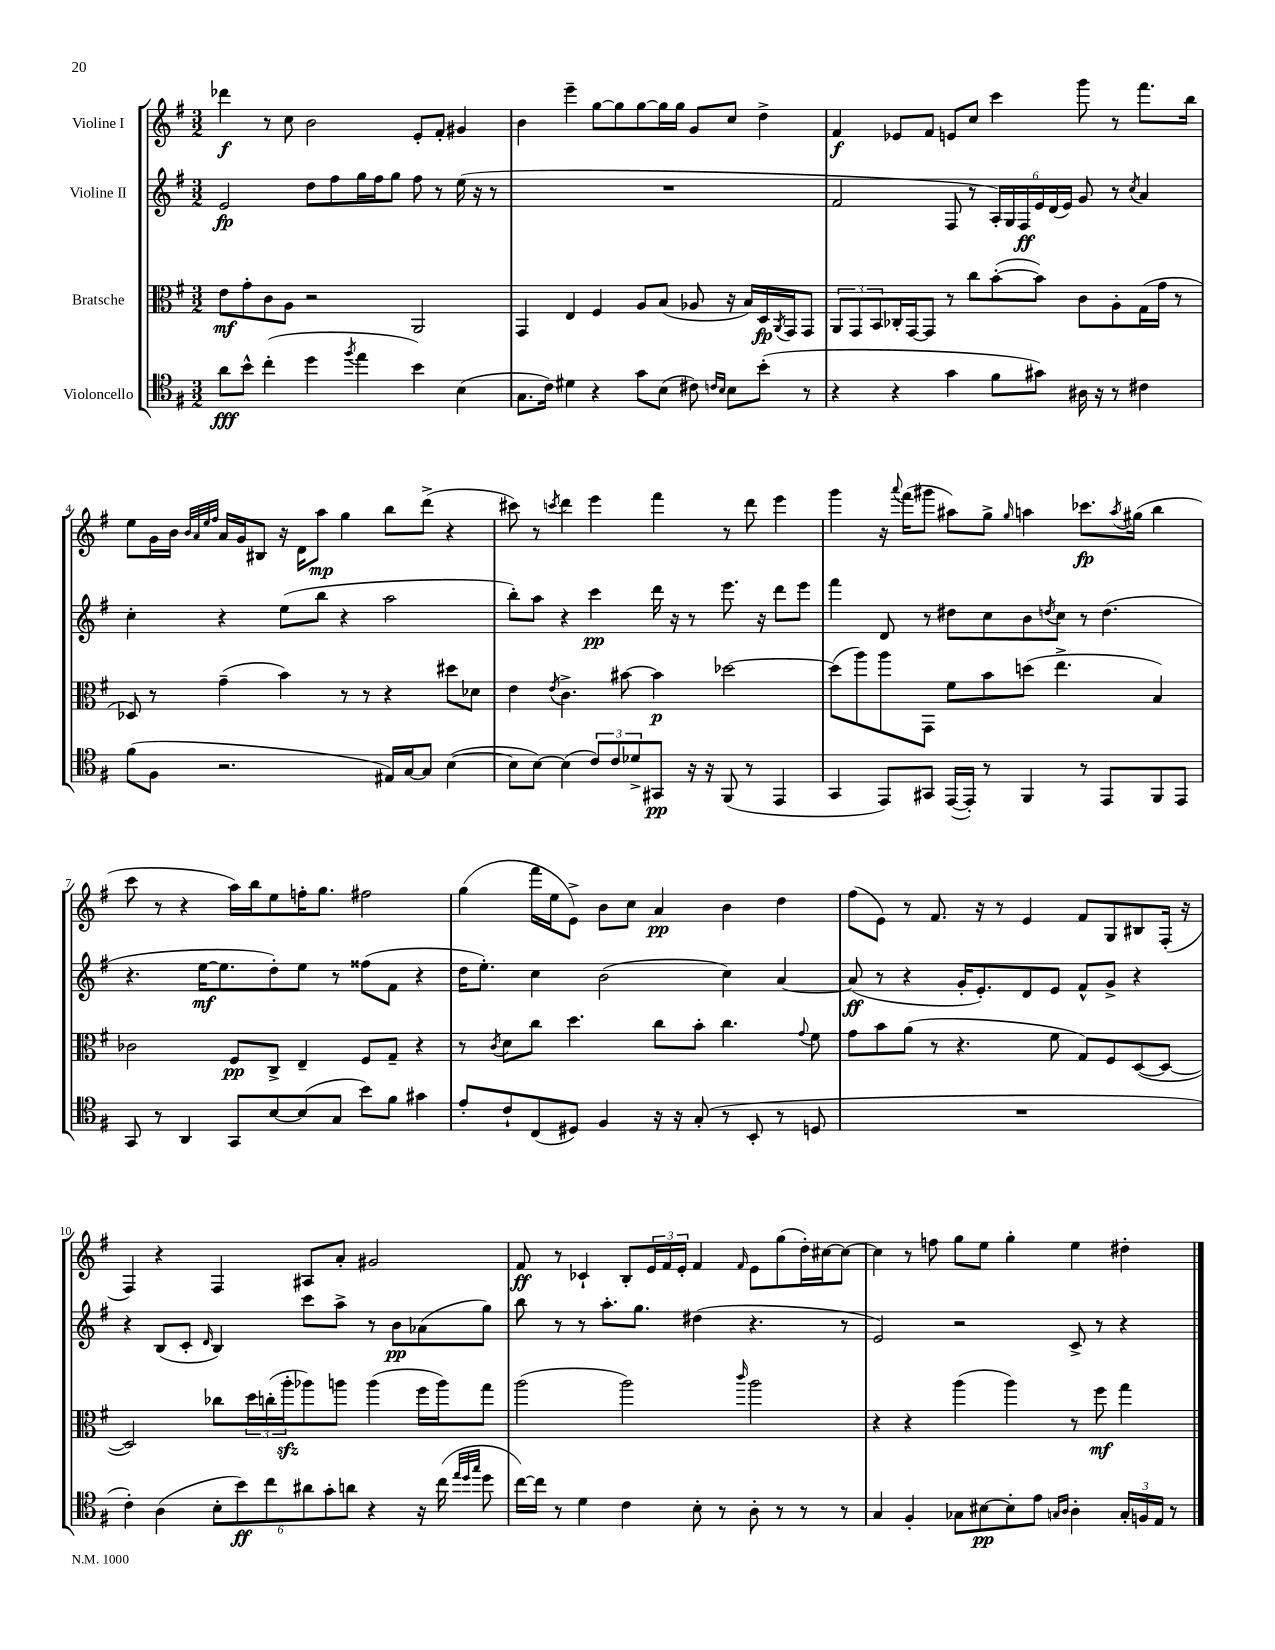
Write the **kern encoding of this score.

**kern	**dynam	**kern	**dynam	**kern	**dynam	**kern	**dynam
*part4	*part4	*part3	*part3	*part2	*part2	*part1	*part1
*staff4	*staff4	*staff3	*staff3	*staff2	*staff2	*staff1	*staff1
*I"Violoncello	*	*I"Bratsche	*	*I"Violine II	*	*I"Violine I	*
*clefC4	*	*clefC3	*	*clefG2	*	*clefG2	*
*k[f#]	*	*k[f#]	*	*k[f#]	*	*k[f#]	*
*M3/2	*	*M3/2	*	*M3/2	*	*M3/2	*
=1	=1	=1	=1	=1	=1	=1	=1
8a\L	fff	8e\L	mf	2e/	fp	4ddd-X\	f
8b^^\J	.	8g'\	.	.	.	.	.
(4cc'\	.	8c\	.	.	.	8r	.
.	.	8A\J	.	.	.	8cc\	.
4dd\	.	2r	.	8dd\L	.	2b\	.
.	.	.	.	8ff#\	.	.	.
8qff#/	.	.	.	.	.	.	.
4ee\	.	.	.	16gg\L	.	.	.
.	.	.	.	16ff#\J	.	.	.
.	.	.	.	8gg\J	.	.	.
4b\)	.	2AA/	.	8ff#\	.	8e'/L	.
.	.	.	.	8r	.	8f#'/J	.
(4B\	.	.	.	(16ee\	.	4g#X/	.
.	.	.	.	16r	.	.	.
.	.	.	.	8r	.	.	.
=2	=2	=2	=2	=2	=2	=2	=2
8.G\L	.	4GG/	.	1.r	.	4b\	.
16c\Jk)	.	.	.	.	.	.	.
4d#X\	.	4E/	.	.	.	4eee~\	.
4r	.	4F#/	.	.	.	[8gg\L	.
.	.	.	.	.	.	8gg\]	.
8g\L	.	8A/L	.	.	.	[8gg\	.
(8B\J	.	(8B/J	.	.	.	16gg\L]	.
.	.	.	.	.	.	16gg\JJ	.
8c#X\)	.	8A-X/	.	.	.	8g/L	.
16qqcn/LL	.	.	.	.	.	.	.
16qqB/JJ	.	.	.	.	.	.	.
8B\L	.	16r	.	.	.	8cc/J	.
.	.	16B/LL)	.	.	.	.	.
(8b'\J	.	16D/	fp	.	.	4dd^\	.
.	.	8qAA/	.	.	.	.	.
.	.	16GG/J	.	.	.	.	.
8r	.	8GG/J	.	.	.	.	.
=3	=3	=3	=3	=3	=3	=3	=3
4r	.	12AA/L	.	2f#/	.	4f#/	f
.	.	12GG/	.	.	.	.	.
.	.	12BB/	.	.	.	.	.
4r	.	16C-X'/L	.	.	.	8e-X/L	.
.	.	[16GG/J	.	.	.	.	.
.	.	8GG/J]	.	.	.	8f#/J	.
4g\	.	8r	.	8F#/	.	8en/L	.
.	.	8cc\L	.	8r	.	8cc/J	.
8f#\L	.	([8b'\	.	24A'/LL)	.	4ccc\	.
.	.	.	.	24G/	.	.	.
.	.	.	.	24F#/	ff	.	.
8g#X\J)	.	8b\J])	.	24e/	.	.	.
.	.	.	.	(24d/	.	.	.
.	.	.	.	24e/JJ)	.	.	.
16A#X\	.	8c\L	.	8g/	.	8ggg\	.
16r	.	.	.	.	.	.	.
8r	.	8A'\	.	8r	.	8r	.
.	.	.	.	8qcc/	.	.	.
4c#X\	.	(16G\L	.	4a/	.	8.fff#\L	.
.	.	16g\JJ	.	.	.	.	.
.	.	8r	.	.	.	.	.
.	.	.	.	.	.	16bb\Jk	.
!!LO:LB:g=z
=4	=4	=4	=4	=4	=4	=4	=4
(8f#\L	.	8D-X/)	.	4cc'\	.	8ee\L	.
8F#\J	.	8r	.	.	.	16g\L	.
.	.	.	.	.	.	16b\JJ	.
.	.	.	.	.	.	32qqb/LLL	.
.	.	.	.	.	.	32qqa/	.
.	.	.	.	.	.	32qqee/	.
.	.	.	.	.	.	32qqff#/JJJ	.
2.r	.	(4g~\	.	4r	.	16a/LL	.
.	.	.	.	.	.	16g/J	.
.	.	.	.	.	.	8B#X/J	.
.	.	4b\)	.	(8ee\L	.	16r	.
.	.	.	.	.	.	16d\KL	.
.	.	.	.	8bb\J	.	8aa\J	mp
.	.	8r	.	4r	.	4gg\	.
.	.	8r	.	.	.	.	.
16E#X/LL)	.	4r	.	2aa\	.	8bb\L	.
[16G/J	.	.	.	.	.	.	.
8G/J]	.	.	.	.	.	(8ddd^\J	.
([4B\	.	8dd#X\L	.	.	.	4r	.
.	.	8d-X\J	.	.	.	.	.
=5	=5	=5	=5	=5	=5	=5	=5
8B\L]	.	4e\	.	8bb'\L)	.	8ccc#X\)	.
[8B\J)	.	.	.	8aa\J	.	8r	.
.	.	8qe/	.	.	.	8qcccn/	.
(4B\]	.	4.c^\	.	4r	.	4ddd\	.
12c/L)	.	.	.	4ccc\	pp	4eee\	.
12c/	.	.	.	.	.	.	.
.	.	[8b#X\	.	.	.	.	.
12d-X^/	.	.	.	.	.	.	.
8GG#X/J	pp	4b#\]	p	16ddd\	.	4fff#\	.
.	.	.	.	16r	.	.	.
16r	.	.	.	8r	.	.	.
16r	.	.	.	.	.	.	.
(8FF#/	.	[2dd-X\	.	8.eee\	.	8r	.
8r	.	.	.	.	.	8ddd\	.
.	.	.	.	16r	.	.	.
4EE/	.	.	.	8ddd\L	.	4eee\	.
.	.	.	.	8eee\J	.	.	.
=6	=6	=6	=6	=6	=6	=6	=6
4GG/	.	(8dd-\L]	.	4fff#\	.	4ggg\	.
.	.	8aa\)	.	.	.	.	.
8EE/L)	.	8aa\	.	8d/	.	16r	.
.	.	.	.	.	.	8qqaaa/	.
.	.	.	.	.	.	(16fff#\KL	.
8GG#X/J	.	8GG\J	.	8r	.	8ggg#X\J	.
([16EE/LL	.	8f#\L	.	8dd#X\L	.	8aa#X\L)	.
16EE'/JJ])	.	.	.	.	.	.	.
8r	.	8b\	.	8cc\	.	8gg^\J	.
.	.	.	.	.	.	16qqgg/	.
4FF#/	.	(8ddn\J	.	8b\	.	4aan\	.
.	.	.	.	8qddn/	.	.	.
.	.	4.ee^\	.	8cc\J	.	.	.
8r	.	.	.	8r	.	8.ccc-X\L	fp
8EE/L	.	.	.	(4.dd\	.	.	.
.	.	.	.	.	.	8qaa/	.
.	.	.	.	.	.	(16gg#X\Jk	.
8FF#/	.	4B/)	.	.	.	4bb\	.
8EE/J	.	.	.	.	.	.	.
!!LO:LB:g=z
=7	=7	=7	=7	=7	=7	=7	=7
8GG/	.	2c-X\	.	4.r	.	8ccc\	.
8r	.	.	.	.	.	8r	.
4AA/	.	.	.	.	.	4r	.
.	.	.	.	[16ee\KL	mf	.	.
.	.	.	.	8.ee\]	.	.	.
8GG/L	.	8F#/L	pp	.	.	16aa\LL)	.
.	.	.	.	.	.	16bb\J	.
[8B/	.	8C^/J	.	8dd'\)	.	8ee\	.
(8B/]	.	4E~/	.	8ee\J	.	16ffn'\K	.
.	.	.	.	.	.	8.gg\J	.
8G/J	.	.	.	8r	.	.	.
8b\L)	.	8F#/L	.	(8ff##X\L	.	2ff#X\	.
8f#\J	.	8G~/J	.	8f#\J	.	.	.
4g#X\	.	4r	.	4r	.	.	.
=8	=8	=8	=8	=8	=8	=8	=8
8e'/L	.	8r	.	16dd\KL	.	(4gg\	.
.	.	.	.	8.ee'\J)	.	.	.
.	.	8qc/	.	.	.	.	.
8c`/	.	8d\L	.	.	.	.	.
(8C/	.	8cc\J	.	4cc\	.	16fff#\LL	.
.	.	.	.	.	.	16ee\J	.
8D#X/J)	.	4.dd\	.	.	.	8e^\J)	.
4F#/	.	.	.	(2b\	.	8b\L	.
.	.	.	.	.	.	8cc\J	.
16r	.	8cc\L	.	.	.	4a/	pp
16r	.	.	.	.	.	.	.
(8G'/	.	8b'\J	.	.	.	.	.
8r	.	4.cc\	.	4cc\)	.	4b\	.
8BB'/	.	.	.	.	.	.	.
8r	.	.	.	[4a/	.	4dd\	.
.	.	8qqg/	.	.	.	.	.
8Dn/	.	8f#\	.	.	.	.	.
=9	=9	=9	=9	=9	=9	=9	=9
1.r	.	8g\L	.	(8a/]	ff	(8ff#\L	.
.	.	8b\	.	8r	.	8e\J)	.
.	.	(8a\J	.	4r	.	8r	.
.	.	8r	.	.	.	8.f#/	.
.	.	4.r	.	16g'/KL	.	.	.
.	.	.	.	8.e'/)	.	16r	.
.	.	.	.	.	.	8r	.
.	.	.	.	8d/	.	4e/	.
.	.	8f#\	.	8e/J	.	.	.
.	.	8G/L)	.	8f#^^/L	.	8f#/L	.
.	.	8F#/	.	8g^/J	.	8G/	.
.	.	([8D/	.	4r	.	8B#X/	.
.	.	8D/J_	.	.	.	(16F#'/Jk	.
.	.	.	.	.	.	16r	.
!!LO:LB:g=z
=10	=10	=10	=10	=10	=10	=10	=10
4c'\)	.	2D/])	.	4r	.	4F#/)	.
(4A\	.	.	.	(8B/L	.	4r	.
.	.	.	.	8c'/J	.	.	.
.	.	.	.	16qqd/	.	.	.
12B'\L	.	8cc-X\L	.	4B/)	.	4F#/	.
12b\)	ff	.	.	.	.	.	.
.	.	24dd\L	.	.	.	.	.
12cc\	.	(24ccn'\	.	.	.	.	.
.	.	24aazz'\J	.	.	.	.	.
12a#X\	.	8aa-X\)	.	8ccc\L	.	8A#X/L	.
12g'\	.	.	.	.	.	.	.
.	.	8aan\J	.	8aa^\J	.	8a'/J	.
12an\J	.	.	.	.	.	.	.
4r	.	(4aa\	.	8r	.	2g#X/	.
.	.	.	.	8b\L	pp	.	.
16r	.	16ff#\LL	.	(8a-X\	.	.	.
(16cc\	.	16aa\J)	.	.	.	.	.
32qqee/LLL	.	.	.	.	.	.	.
32qqdd/	.	.	.	.	.	.	.
32qqgg/JJJ	.	.	.	.	.	.	.
8dd\	.	8gg\J	.	8gg\J)	.	.	.
=11	=11	=11	=11	=11	=11	=11	=11
[16cc\LL)	.	(2aa\	.	8bb\	.	8f#/	ff
16cc\JJ]	.	.	.	.	.	.	.
8r	.	.	.	8r	.	8r	.
4d\	.	.	.	8r	.	4c-X`/	.
.	.	.	.	8.aa'\L	.	.	.
4c\	.	2aa\)	.	.	.	8B'/L	.
.	.	.	.	8.gg\J	.	.	.
.	.	.	.	.	.	24e/L	.
.	.	.	.	.	.	24f#/	.
.	.	.	.	.	.	24e'/JJ	.
8B'\	.	.	.	(4dd#X\	.	4f#/	.
8r	.	.	.	.	.	.	.
.	.	16qqccc/	.	.	.	16qqf#/	.
8A'\	.	2aa\	.	4.r	.	8e\L	.
8r	.	.	.	.	.	(8gg\	.
8r	.	.	.	.	.	16dd'\L)	.
.	.	.	.	.	.	[16cc#X\J	.
8r	.	.	.	8r	.	8cc#\J_	.
=12	=12	=12	=12	=12	=12	=12	=12
4G/	.	4r	.	2e/)	.	4cc#\]	.
4F#'/	.	4r	.	.	.	8r	.
.	.	.	.	.	.	8ffn\	.
8G-X\L	.	(4aa\	.	2r	.	8gg\L	.
[8B#X\	pp	.	.	.	.	8ee\J	.
8B#'\]	.	4aa\)	.	.	.	4gg'\	.
8e\J	.	.	.	.	.	.	.
16qqGn/LL	.	.	.	.	.	.	.
16qqA/JJ	.	.	.	.	.	.	.
4A'\	.	8r	.	8c^/	.	4ee\	.
.	.	8ff#\	mf	8r	.	.	.
24G'/LL	.	4gg\	.	4r	.	4dd#X'\	.
24Fn/	.	.	.	.	.	.	.
24E/JJ	.	.	.	.	.	.	.
8r	.	.	.	.	.	.	.
==	==	==	==	==	==	==	==
*-	*-	*-	*-	*-	*-	*-	*-
